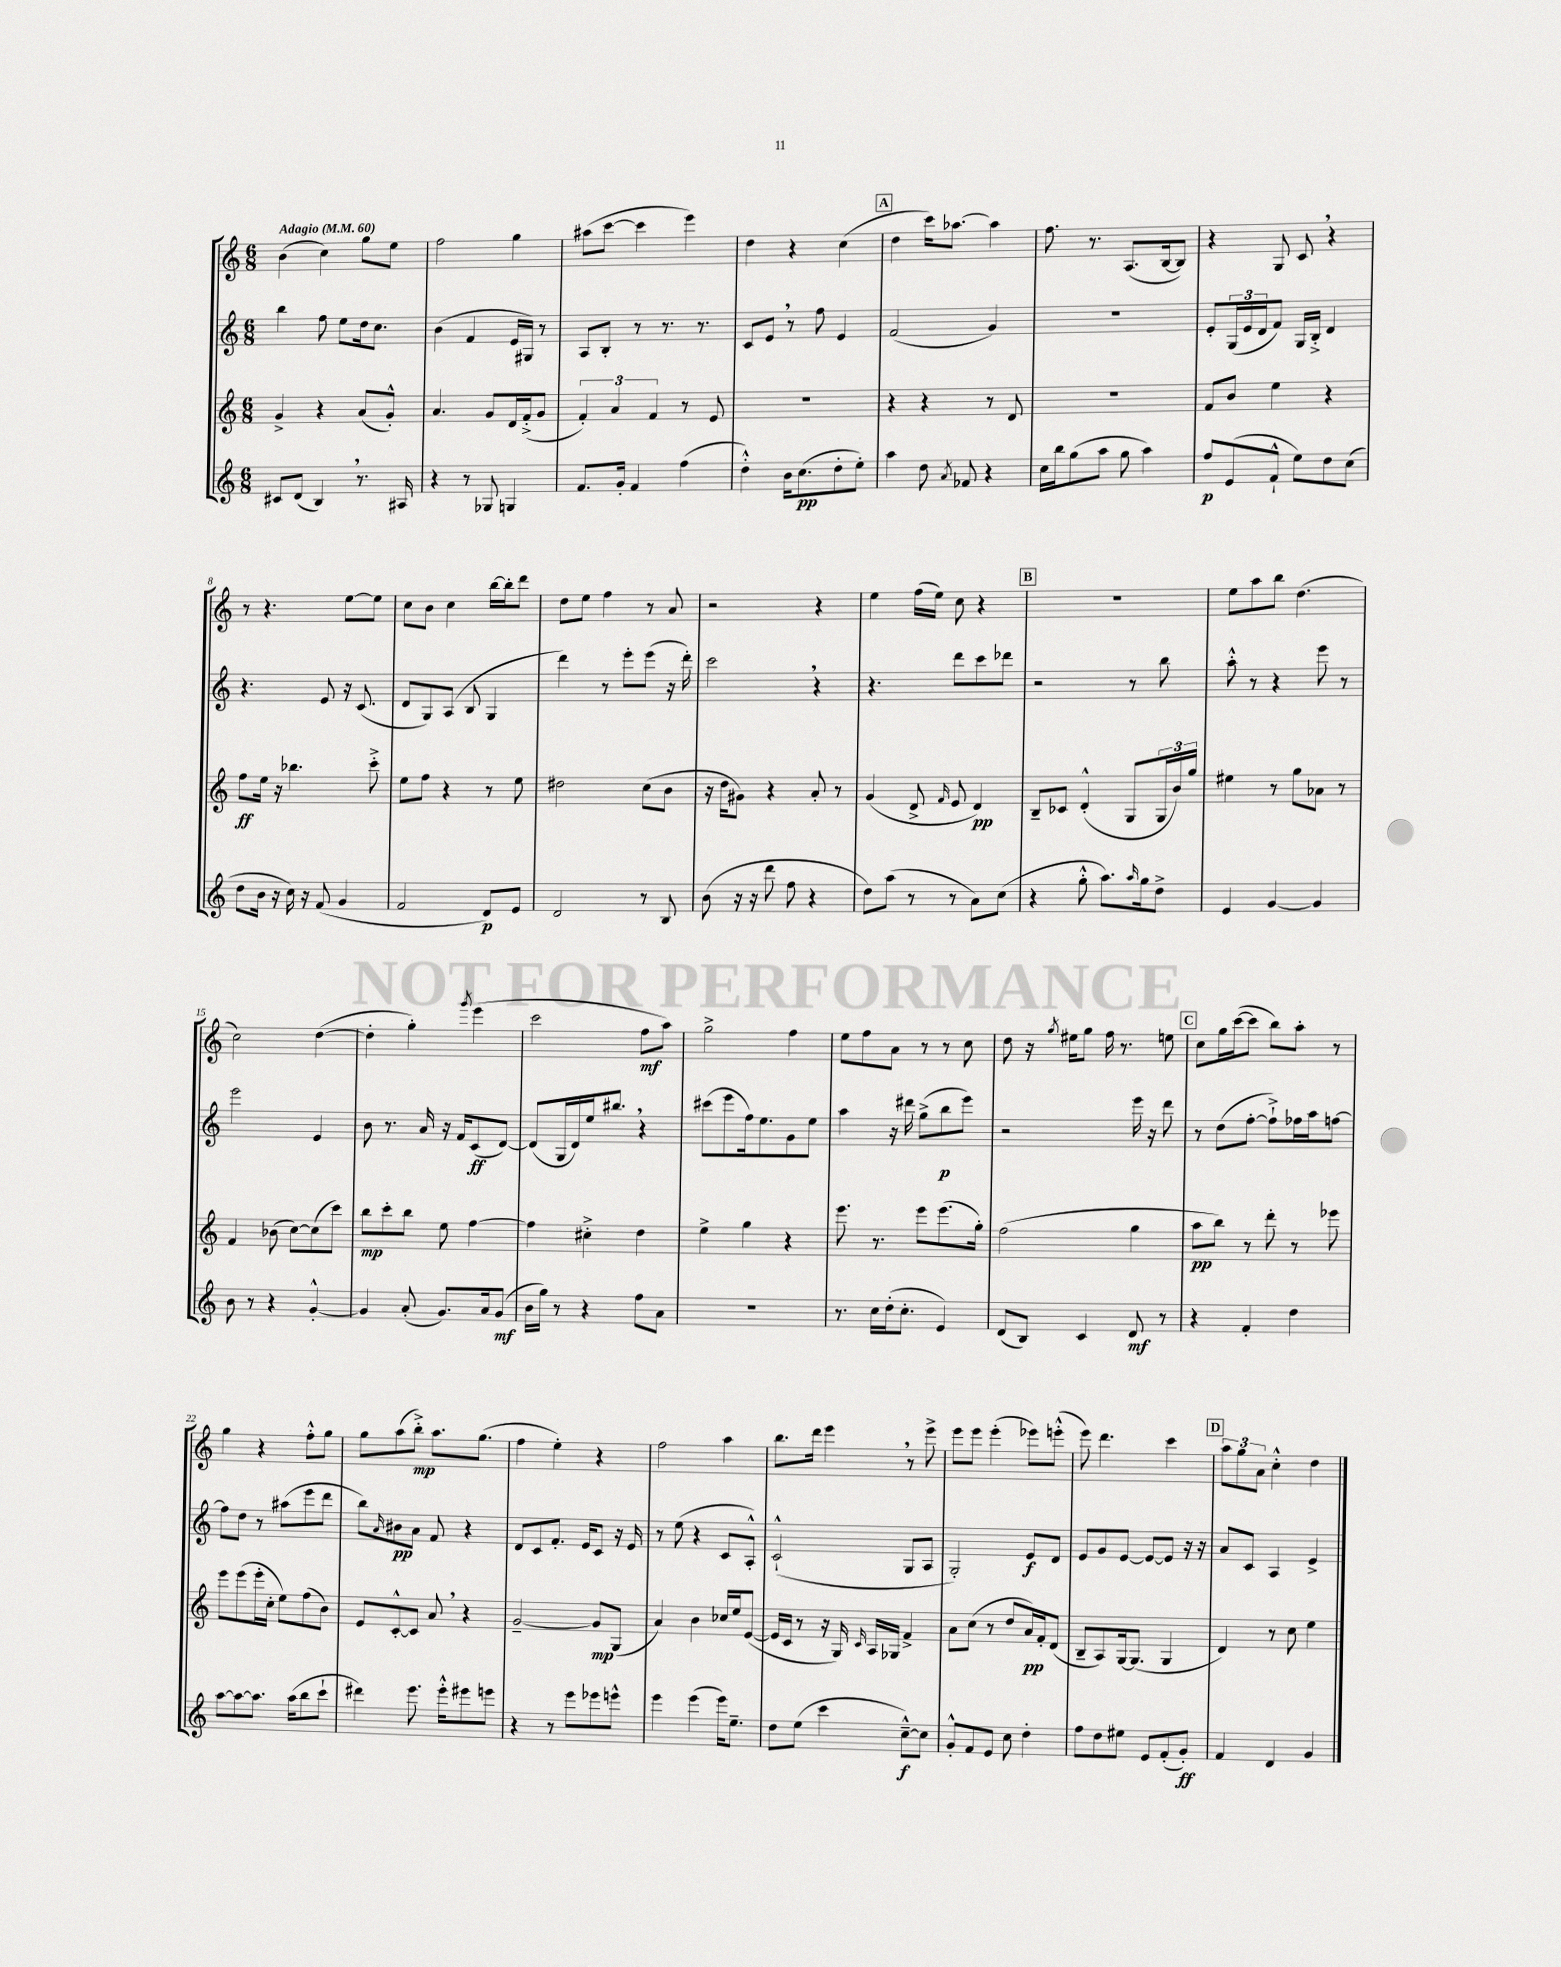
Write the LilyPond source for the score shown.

<<
\new StaffGroup <<
\new Staff = "s0" {
    \clef treble \key c \major \numericTimeSignature \time 6/8 \tempo "Adagio" 4 = 60
    b'4( c''4) g''8 e''8 |
    f''2 g''4 |
    ais''8( c'''8~ c'''4 e'''4) |
    d''4 r4 c''4( |
    \mark \markup { \box "A" } d''4 c'''16) aes''8.~ aes''4 |
    f''8. r8. a8.( b16~ b8) |
    r4 g8 c'8 \breathe r4 |
    r8 r4. e''8~ e''8 |
    c''8 b'8 c''4 b''16~ b''16-. d'''8 |
    d''8 e''8 f''4 r8 a'8 |
    r2 r4 |
    e''4 f''16( e''16) c''8 r4 |
    \mark \markup { \box "B" } R2. |
    e''8 a''8 b''8 d''4.( |
    c''2) d''4~( |
    d''4-. g''4-.) \acciaccatura { g'''8 } e'''4( |
    c'''2 f''8\mf a''8) |
    g''2-> f''4 |
    e''8 f''8 a'8 r8 r8 c''8 |
    d''8 r16 \acciaccatura { g''8 } eis''16 g''8 f''16 r8. e''8 |
    \mark \markup { \box "C" } c''8 g''16 c'''16~( c'''8 b''8) a''8-. r8 |
    g''4 r4 f''8-.-^ g''8 |
    g''8 a''8( b''8-.->\mp) a''8. g''8.( |
    f''4 e''4-.) r4 |
    f''2 a''4 |
    b''8. d'''16 e'''4 \breathe r8 e'''8-> |
    e'''8 e'''8 e'''4-.( ees'''8) e'''8-.-^( |
    e'''8) d'''4. c'''4 |
    \mark \markup { \box "D" } \tuplet 3/2 { a''8 g''8 a'8 } c''4-.-^ d''4 \bar "|." |
}
\new Staff = "s1" {
    \clef treble \key c \major \numericTimeSignature \time 6/8
    b''4 f''8 e''8 d''16 c''8. |
    b'4( f'4 e'16 gis16) r8 |
    a8 b8-. r8 r8. r8. |
    c'8 e'8 \breathe r8 f''8 e'4 |
    \mark \markup { \box "A" } f'2( g'4) |
    R2. |
    e'8-. \tuplet 3/2 { g16( e'16 d'16 } f'8) g16 b16-.-> d'4 |
    r4. e'8 r16 c'8.( |
    d'8 g8) a8( b8 g4 |
    d'''4) r8 e'''8-. e'''8( r16 d'''16-.) |
    c'''2 \breathe r4 |
    r4. d'''8 c'''8 des'''8 |
    \mark \markup { \box "B" } r2 r8 b''8 |
    a''8-.-^ r8 r4 e'''8 r8 |
    e'''2 e'4 |
    b'8 r8. a'16 r16 f'16 c'8\ff( d'8~) |
    d'8( g16 d'16) e''16 bis''8. \breathe r4 |
    cis'''8( e'''8 f''16) e''8. g'8 e''8 |
    a''4 r16 dis'''16 g''8->( b''8\p e'''8) |
    r2 e'''16 r16 d'''8 |
    \mark \markup { \box "C" } r8 d''8( f''8~-. f''8-!->) fes''16 a''16 f''8~ |
    f''8 d''8 r8 ais''8( e'''8 d'''8 |
    b''8) \grace { a'16 } bis'8\pp a'8 f'8 r4 |
    d'8 c'8 f'8.-. e'16 c'8 r16 e'16 |
    r8 e''8( r4 c'8 a8-.-^) |
    c'2-!-^( g8 a8 |
    g2-.) e'8\f d'8 |
    e'8 g'8 e'8~ e'8~ e'8 r16 r16 |
    \mark \markup { \box "D" } a'8 c'8 a4 e'4-> \bar "|." |
}
\new Staff = "s2" {
    \clef treble \key c \major \numericTimeSignature \time 6/8
    g'4-> r4 a'8( g'8-.-^) |
    a'4. g'8 d'16 f'16-.->( g'8 |
    \tuplet 3/2 { f'4-.) a'4 f'4 } r8 e'8 |
    R2. |
    \mark \markup { \box "A" } r4 r4 r8 d'8 |
    R2. |
    f'8 b'8 e''4 r4 |
    f''8\ff e''16 r16 bes''4. c'''8-.-> |
    e''8 f''8 r4 r8 e''8 |
    dis''2 c''8( b'8 |
    r16 d''16 gis'8) r4 a'8-. r8 |
    g'4( d'8-> \grace { f'16 } e'8 d'4\pp) |
    \mark \markup { \box "B" } b8-- ces'8 d'4-.-^( g8 \tuplet 3/2 { g16 b'16) g''16 } |
    eis''4 r8 g''8 aes'8 r8 |
    f'4 bes'8( c''8~) c''8( c'''8) |
    b''8\mp c'''8-. b''8 e''8 f''4~ |
    f''4 cis''4-.-> d''4 |
    e''4-> g''4 r4 |
    e'''8. r8. e'''8 e'''8.( g''16-.) |
    f''2( g''4 |
    \mark \markup { \box "C" } a''8\pp b''8) r8 d'''8-. r8 ees'''8 |
    e'''8 e'''8( e'''16-. c''16-. e''8) f''8( b'8) |
    e'8 c'8~-.-^ c'8 a'8 \breathe r4 |
    g'2~-- g'8\mp g8( |
    a'4) b'4 ces''16 e''16 e'8~( |
    e'16 c'16 r8 r16 g16) \grace { c'16 } a16 ges16 f'4-> |
    a'8 c''8( r8 d''8 a'16\pp) f'16-. d'8( |
    b8-- a8) g16~ g8.( g4 |
    \mark \markup { \box "D" } d'4) r8 c''8 e''4 \bar "|." |
}
\new Staff = "s3" {
    \clef treble \key c \major \numericTimeSignature \time 6/8
    cis'8 d'8( b4) \breathe r8. ais16 |
    r4 r8 ges8 g4 |
    f'8. g'16-. f'4 f''4( |
    d''4-.-^) b'16 c''8.\pp( d''8-. e''8-.) |
    \mark \markup { \box "A" } a''4 d''8 \acciaccatura { a'8 } fes'8 r4 |
    c''16 b''16 g''8( a''8 g''8 a''4) |
    f''8\p e'8( f'8-!-^ e''8) d''8 c''8( |
    d''8 b'16 r16 c''16) r16 f'8( g'4 |
    f'2 d'8\p) e'8 |
    d'2 r8 b8 |
    b'8( r16 r16 d'''8 f''8 r4 |
    d''8) a''8( r8 r8 a'8) c''8( |
    \mark \markup { \box "B" } r4 g''8-.-^ a''8.) \grace { a''16 } g''16 d''8-> |
    e'4 g'4~ g'4 |
    b'8 r8 r4 g'4~-.-^ |
    g'4 a'8-.( g'8.) a'16 g'8\mf( |
    b'16 g''16) r8 r4 f''8 a'8 |
    R2. |
    r8. c''16 d''16-.( c''8.-. e'4) |
    d'8( b8) c'4 d'8\mf r8 |
    \mark \markup { \box "C" } r4 f'4-. d''4 |
    a''8~ a''8~ a''8. a''16( b''8 c'''8-! |
    dis'''4) e'''8. e'''16-.-^ eis'''8 e'''8 |
    r4 r8 e'''8 ees'''8 e'''8-^ |
    e'''4 e'''4( e'''16) e''8.-- |
    d''8 e''8( c'''4 c''8~---^\f) c''8 |
    g'8-.-^ f'8 e'8 c''8 d''4-. |
    f''8 d''8 eis''8 e'8 f'8-.( g'8-.\ff) |
    \mark \markup { \box "D" } f'4 d'4 g'4 \bar "|." |
}
>>
>>
